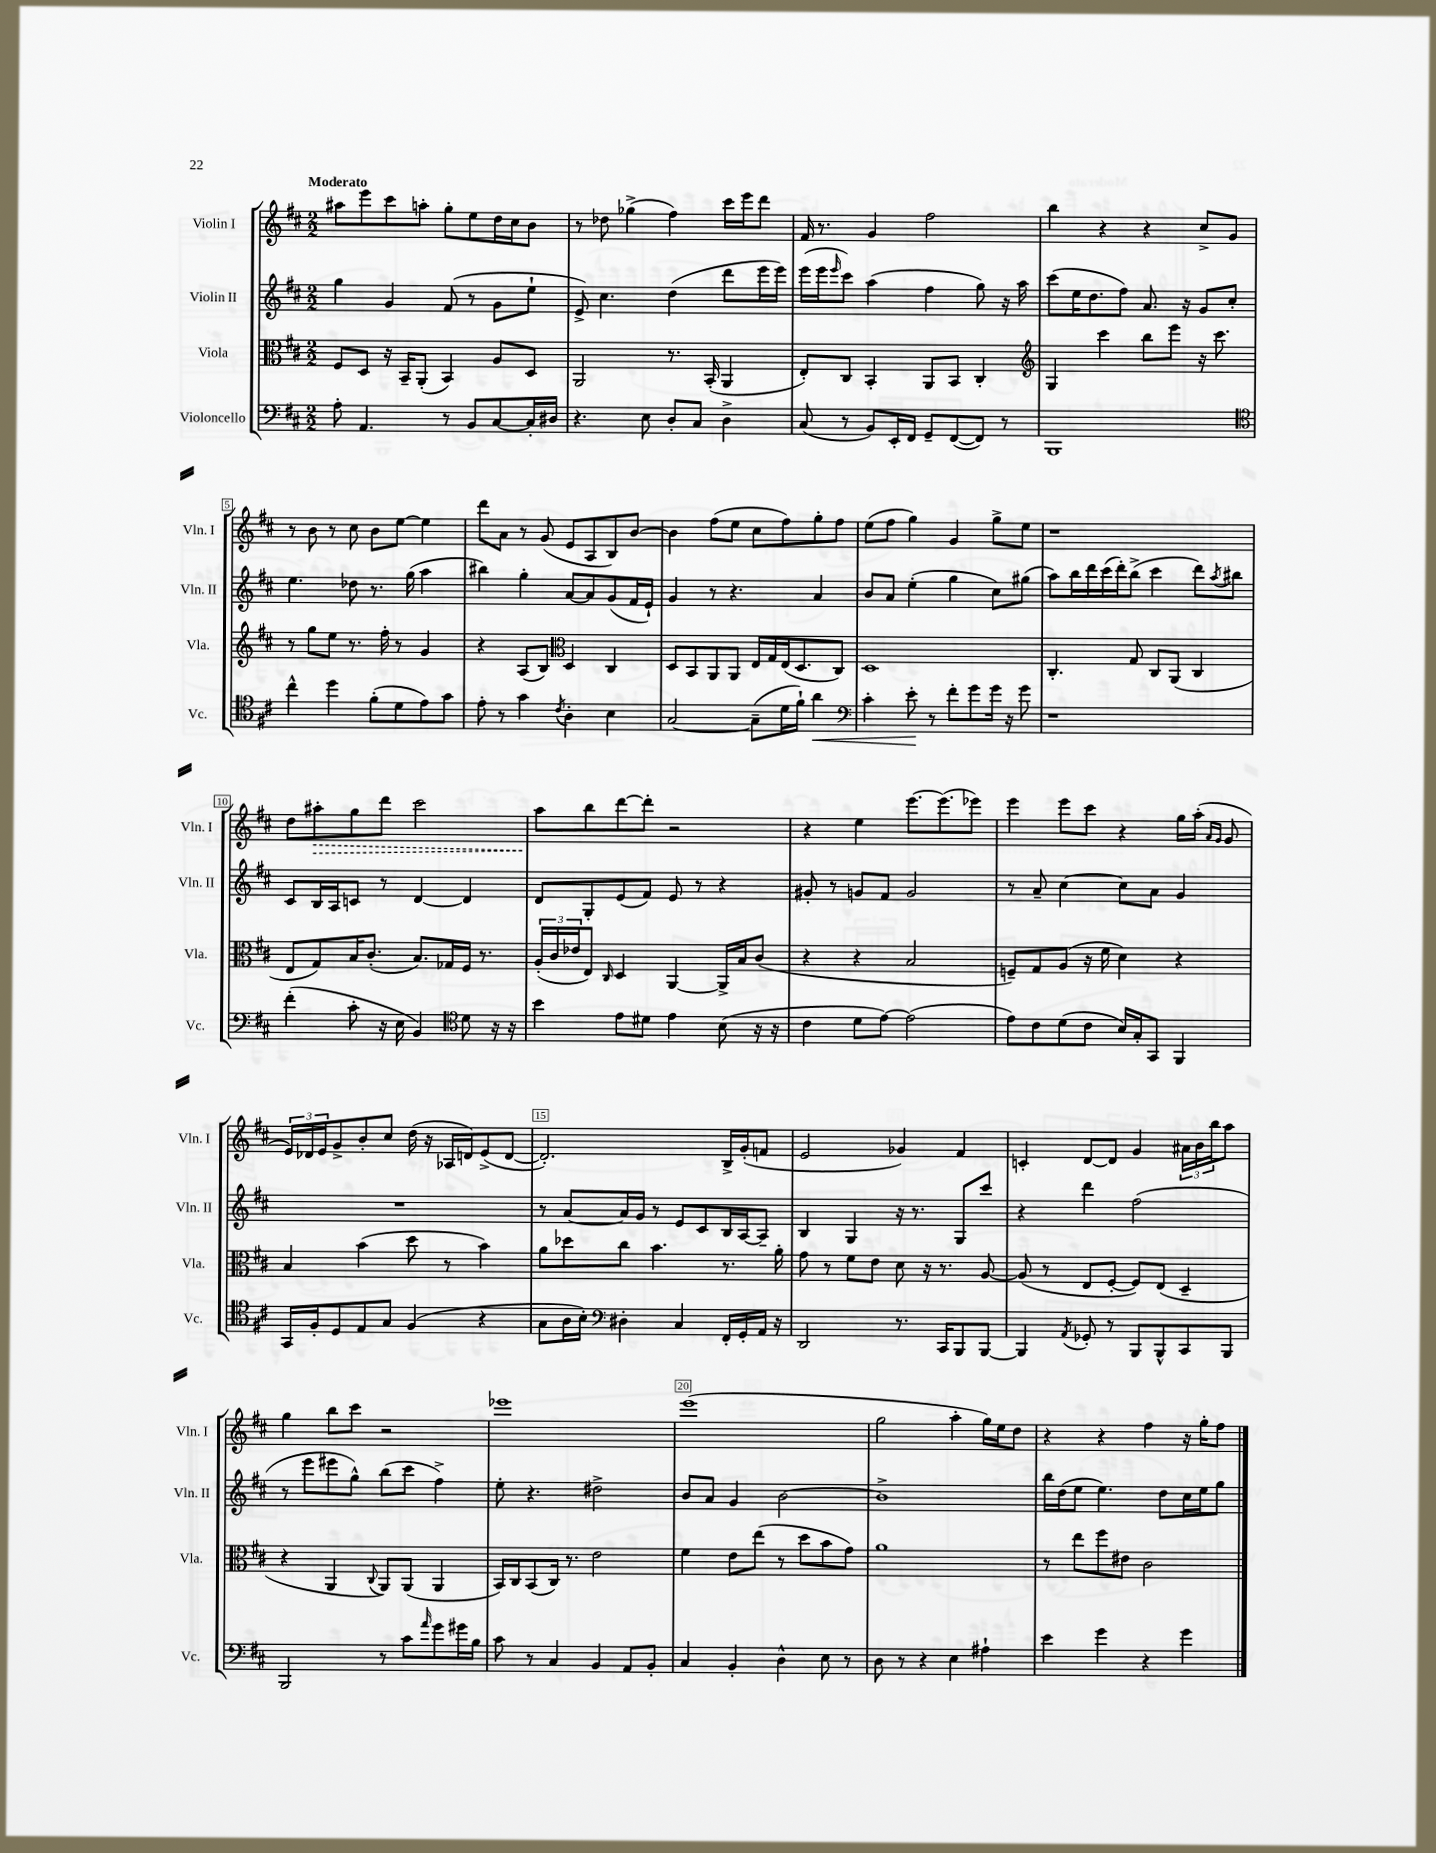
<<
\new StaffGroup <<
\new Staff = "s0" \with { instrumentName = "Violin I" shortInstrumentName = "Vln. I" } {
    \clef treble \key d \major \numericTimeSignature \time 2/2 \tempo "Moderato"
    ais''8 e'''8 cis'''8 a''8-. g''8-. e''8 d''16 cis''16 b'8 |
    r8 des''8 ges''4->( fis''4) cis'''16 e'''16 d'''8 |
    fis'16 r8. g'4 fis''2 |
    b''4 r4 r4 cis''8-> g'8 |
    r8 b'8 r8 cis''8 b'8 e''8~ e''4 |
    d'''8 a'8 r8 g'8( e'8 a8 b8) b'8~ |
    b'4 fis''8( e''8 cis''8 fis''8) g''8-. fis''8 |
    e''8( fis''8 g''4) g'4 g''8-> e''8 |
    r1 |
    d''8 \once \override Hairpin.style = #'dashed-line ais''8-.\> g''8 d'''8 cis'''2 |
    a''8\! b''8 d'''8~ d'''8-. r2 |
    r4 e''4 e'''8.~ e'''8.( ees'''8) |
    e'''4 e'''8 cis'''8 r4 g''16 a''16-.( \grace { a'16 g'16 } g'8 |
    \tuplet 3/2 { e'16) des'16 e'16 } g'8-> b'8-. cis''8 d''16( r16 aes16 d'16) e'8->( d'8~ |
    d'2.-.) b16-> g'16-.( f'8 |
    e'2 ges'4) fis'4 |
    c'4-. d'8~ d'8 g'4 \tuplet 3/2 { ais'16 b'16 b''16 } a''8 |
    g''4 b''8 cis'''8 r2 |
    ees'''1 |
    e'''1( |
    g''2 a''4-. g''16) e''16 d''8 |
    r4 r4 fis''4 r16 g''16-. fis''8 \bar "|." |
}
\new Staff = "s1" \with { instrumentName = "Violin II" shortInstrumentName = "Vln. II" } {
    \clef treble \key d \major \numericTimeSignature \time 2/2
    g''4 g'4 fis'8( r8 g'8 e''8-! |
    e'8->) cis''4. d''4( d'''8 e'''16 e'''16) |
    e'''16( e'''16 \grace { e'''16 } cis'''8) a''4( fis''4 g''8) r16 a''16 |
    cis'''8( e''16 d''8. fis''8) a'8. r16 g'8 cis''8-. |
    e''4. des''8 r8. g''16( a''4 |
    bis''4) g''4-. a'8~ a'8 g'8( fis'16 e'16-!) |
    g'4 r8 r4. a'4 |
    b'8 a'8 e''4-.( g''4 cis''8) gis''8( |
    a''8) b''16 d'''16 cis'''16( d'''16-.) b''8->( cis'''4 d'''8) \acciaccatura { a''8 } bis''8 |
    cis'8 b16 a16 c'8 r8 d'4~ d'4 |
    d'8 g8-. e'8( fis'8) e'8 r8 r4 |
    gis'8-. r8 g'8 fis'8 g'2 |
    r8 a'8-- cis''4~ cis''8 a'8 g'4 |
    R1 |
    r8 a'8~ a'16 g'16 r8 e'8 cis'8 b16 a16~ a8-- |
    b4 g4 r16 r8. g8 cis'''8 |
    r4 d'''4 fis''2( |
    r8 e'''8 eis'''8 g''8-^) b''8( cis'''8 fis''4->) |
    e''8-. r4. dis''2-> |
    b'8 a'8 g'4 b'2~ |
    b'1-> |
    b''16 d''16( e''8 e''4.) d''8 cis''16 e''16 g''8 \bar "|." |
}
\new Staff = "s2" \with { instrumentName = "Viola" shortInstrumentName = "Vla." } {
    \clef alto \key d \major \numericTimeSignature \time 2/2
    fis8 d8 r16 b,16-- a,8-.( b,4) a8 d8 |
    a,2 r8. b,16-.( a,4 |
    e8-.) cis8 b,4-. a,8 b,8 cis4-. |
    \clef treble g4 cis'''4 b''8 e'''8 r16 cis'''8. |
    r8 g''8 e''8 r8. fis''16-. r8 g'4 |
    r4 a8( b8) \clef alto d4 cis4 |
    d8 b,8 a,8 a,8 e16 g16 e16( d8. cis8) |
    d1 |
    cis4.-. g8 cis8 a,8( cis4 |
    e8 g8) b16 cis'8.-.( b8.) ges16 fis16 r8. |
    \tuplet 3/2 { a16-.( cis'16 ees'16 } e8) \grace { cis16 } d4 a,4~ a,16-> b16 cis'8( |
    r4 r4 b2 |
    f8--) g8 a8( r16 fis'16 d'4) r4 |
    b4 b'4( d''8 r8 b'4) |
    a'8 des''8 cis''8 b'4. r8. a'16-. |
    g'8 r8 fis'8 e'8 d'8 r16 r8. a8~ |
    a8( r8 e8 fis8~-. fis8) e8( d4-- |
    r4 a,4 \appoggiatura { cis8 } a,8) a,8( a,4 |
    b,16) cis16 b,8( cis16) r8. e'2 |
    fis'4 e'8 e''8( r8 d''8 b'8 g'8) |
    a'1 |
    r8 e''8 fis''8 eis'8 cis'2 \bar "|." |
}
\new Staff = "s3" \with { instrumentName = "Violoncello" shortInstrumentName = "Vc." } {
    \clef bass \key d \major \numericTimeSignature \time 2/2
    a8-. a,4. r8 b,8 cis8~ cis16-. dis16 |
    r4. e8 d8-. cis8 d4-> |
    cis8( r8 b,8) e,16-. fis,16 g,8-- fis,8~( fis,8) r8 |
    b,,1 |
    \clef tenor cis''4-^ d''4 fis'8-.( d'8 e'8) g'8 |
    e'8-. r8 g'4 \acciaccatura { cis'8 } a4-. b4 |
    g2~ g8--( d'16 fis'16-!) a'4\< |
    \clef bass cis'4-. e'8-.\! r8 fis'8-. g'8 g'16 r16 g'8 |
    r1 |
    fis'4-.( cis'8-. r16 e16 b,4) \clef tenor d'8 r16 r16 |
    b'4 e'8 dis'8 e'4 b8( r16 r16 |
    cis'4 d'8 e'8~) e'2( |
    e'8) cis'8 d'8( cis'8 b16) g16-. g,8 fis,4 |
    g,16 fis16-. d8 e8 g8 fis4( r4 |
    g8 a16 b16-.) \clef bass dis4-. cis4 fis,16-. g,16-. a,16 r16 |
    d,2 r8. cis,16 b,,8 b,,8~ |
    b,,4 \acciaccatura { a,8 } ges,8-. r8 b,,8 b,,8-^ cis,8 b,,8 |
    b,,2 r8 cis'8 \grace { a'16 } g'8 gis'16 b16 |
    cis'8 r8 cis4 b,4 a,8 b,8-. |
    cis4 b,4-. d4-^ e8 r8 |
    d8 r8 r4 e4 ais4-! |
    e'4 g'4 r4 g'4 \bar "|." |
}
>>
>>
\layout { \context { \Score \override BarNumber.break-visibility = ##(#f #t #t) barNumberVisibility = #(every-nth-bar-number-visible 5) \override BarNumber.stencil = #(make-stencil-boxer 0.1 0.3 ly:text-interface::print) } }
